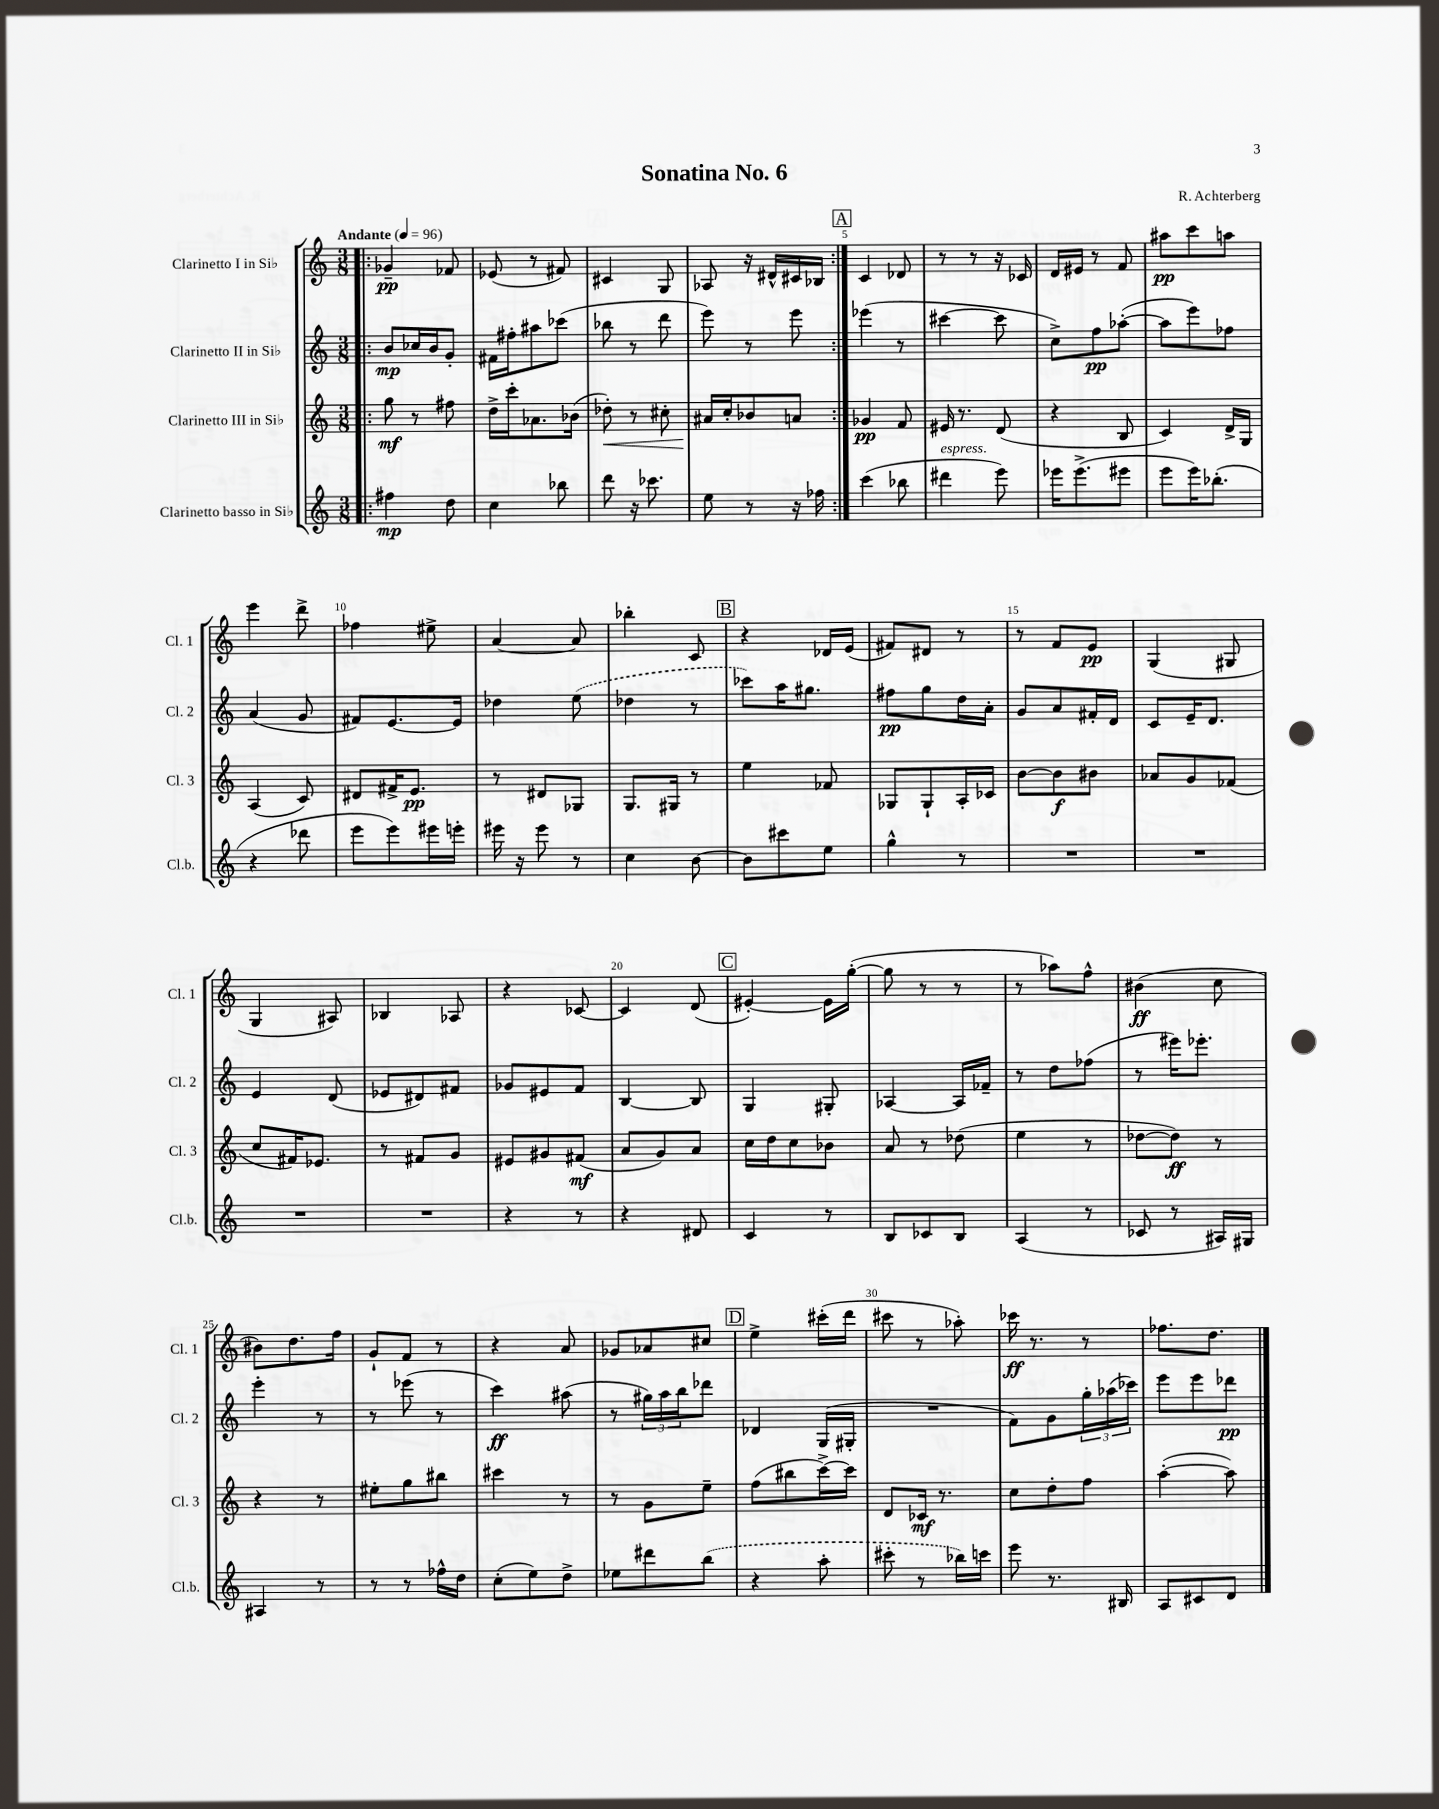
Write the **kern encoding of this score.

**kern	**dynam	**kern	**dynam	**kern	**dynam	**kern	**dynam
*part4	*part4	*part3	*part3	*part2	*part2	*part1	*part1
*staff4	*staff4	*staff3	*staff3	*staff2	*staff2	*staff1	*staff1
*I"Clarinetto basso in Si♭	*	*I"Clarinetto III in Si♭	*	*I"Clarinetto II in Si♭	*	*I"Clarinetto I in Si♭	*
*I'Cl.b.	*	*I'Cl. 3	*	*I'Cl. 2	*	*I'Cl. 1	*
*clefG2	*	*clefG2	*	*clefG2	*	*clefG2	*
*k[]	*	*k[]	*	*k[]	*	*k[]	*
*M3/8	*	*M3/8	*	*M3/8	*	*M3/8	*
*MM96	*	*MM96	*	*MM96	*	*MM96	*
=1!|:	=1!|:	=1!|:	=1!|:	=1!|:	=1!|:	=1!|:	=1!|:
!	!	!	!	!	!	!LO:TX:a:B:t=Andante	!
4ff#X\	mp	8gg\	mf	8b/L	mp	4g-X~/	pp
.	.	8r	.	16cc-X/L	.	.	.
.	.	.	.	16b/J	.	.	.
8dd\	.	8ff#X\	.	8g'/J	.	8f-X/	.
=2	=2	=2	=2	=2	=2	=2	=2
4cc\	.	16dd^\LL	.	16f#X\LL	.	(8e-X/	.
.	.	16ccc'\J	.	16ff#X'\J	.	.	.
.	.	8.a-X\	.	8aa#X\	.	8r	.
8bb-X\	.	.	.	(8ccc-X\J	.	8f#X/)	.
.	.	(16b-X\Jk	.	.	.	.	.
=3	=3	=3	=3	=3	=3	=3	=3
!	!	!	!LO:HP:b	!	!	!	!
8ddd\	.	8dd-X'\)	<	8bb-X\	.	4c#X/	.
16r	.	8r	.	8r	.	.	.
8.ccc-X\	.	.	.	.	.	.	.
.	.	8cc#X'\	.	8ddd\	.	8G/	.
=4	=4	=4	=4	=4	=4	=4	=4
8ee\	.	16a#X/LL	.	8eee\)	.	8A-X/	.
.	.	16cc'/J	[	.	.	.	.
8r	.	8b-X/	.	8r	.	16r	.
.	.	.	.	.	.	16d#X^^/LL	.
16r	.	8an/J	.	8eee\	.	16c#X/	.
16ff-X\	.	.	.	.	.	16B-X/JJ	.
!!LO:REH:place=s1:t=A
=5:|!	=5:|!	=5:|!	=5:|!	=5:|!	=5:|!	=5:|!	=5:|!
(4ccc\	.	4g-X/	pp	(4eee-X\	.	4c/	.
8bb-X\	.	8f/	.	8r	.	8d-X/	.
=6	=6	=6	=6	=6	=6	=6	=6
!LO:TX:a:i:t=espress.	!	!	!	!	!	!	!
4ddd#X\	.	16e#X/	.	[4ccc#X\	.	8r	.
.	.	8.r	.	.	.	.	.
.	.	.	.	.	.	8r	.
8eee\)	.	(8d/	.	8ccc#\]	.	16r	.
.	.	.	.	.	.	16c-X/	.
=7	=7	=7	=7	=7	=7	=7	=7
16eee-X\KL	.	4r	.	8cc^\L)	.	16d/LL	.
(8.eee-^\	.	.	.	.	.	16e#X/JJ	.
.	.	.	.	8ff\	pp	8r	.
8eee#X\J	.	8B/	.	([8aa-X'\J	.	8f/	.
=8	=8	=8	=8	=8	=8	=8	=8
8eee\L	.	4c/)	.	8aa-\L]	.	8aa#X\L	pp
16eee\K)	.	.	.	8eee\)	.	8ccc\	.
(8.bb-X'\J	.	.	.	.	.	.	.
.	.	16d^/LL	.	8ff-X\J	.	8aan\J	.
.	.	16G/JJ	.	.	.	.	.
!!LO:LB:g=z
=9	=9	=9	=9	=9	=9	=9	=9
4r	.	(4A/	.	(4a/	.	4eee\	.
8ddd-X\	.	8c/)	.	8g/	.	8ddd^\	.
=10	=10	=10	=10	=10	=10	=10	=10
8eee\L	.	8d#X/L	.	8f#X/L)	.	4ff-X\	.
8eee\)	.	16f#X^/K	.	[8.e/	.	.	.
.	.	8.e/J	pp	.	.	.	.
16eee#X\L	.	.	.	.	.	8ee#X^\	.
16eeen'\JJ	.	.	.	16e/Jk]	.	.	.
=11	=11	=11	=11	=11	=11	=11	=11
16eee#X\	.	8r	.	4dd-X\	.	[4a/	.
16r	.	.	.	.	.	.	.
8eee#\	.	8d#X/L	.	.	.	.	.
8r	.	8G-X/J	.	(8ee\	.	8a/]	.
=12	=12	=12	=12	=12	=12	=12	=12
4cc\	.	8.G/L	.	4dd-X\	.	4bb-X'\	.
.	.	16G#X/Jk	.	.	.	.	.
[8b\	.	8r	.	8r	.	8c/	.
!!LO:REH:place=s1:t=B
=13	=13	=13	=13	=13	=13	=13	=13
8b\L]	.	4ee\	.	8ccc-X\L)	.	4r	.
8ccc#X\	.	.	.	16aa\K	.	.	.
.	.	.	.	8.gg#X\J	.	.	.
8ee\J	.	8f-X/	.	.	.	16d-X/LL	.
.	.	.	.	.	.	(16e/JJ	.
=14	=14	=14	=14	=14	=14	=14	=14
4gg^^\	.	8G-X/L	.	8ff#X\L	pp	8f#X/L)	.
.	.	8G-`/	.	8gg\	.	8d#X/J	.
8r	.	16A'/L	.	16dd\L	.	8r	.
.	.	16c-X/JJ	.	16a'\JJ	.	.	.
=15	=15	=15	=15	=15	=15	=15	=15
4.r	.	[8b\L	.	8g/L	.	8r	.
.	.	8b\]	f	8a/	.	8f/L	.
.	.	8b#X\J	.	16f#X'/L	.	8e/J	pp
.	.	.	.	16d/JJ	.	.	.
=16	=16	=16	=16	=16	=16	=16	=16
4.r	.	8a-X/L	.	8c/L	.	(4G/	.
.	.	8g/	.	16e~/K	.	.	.
.	.	.	.	8.d/J	.	.	.
.	.	(8f-X/J	.	.	.	8G#X/	.
!!LO:LB:g=z
=17	=17	=17	=17	=17	=17	=17	=17
4.r	.	8cc/L	.	4e/	.	4G/	.
.	.	16f#X/K)	.	.	.	.	.
.	.	8.e-X/J	.	.	.	.	.
.	.	.	.	(8d/	.	8A#X/)	.
=18	=18	=18	=18	=18	=18	=18	=18
4.r	.	8r	.	8e-X/L	.	4B-X/	.
.	.	8f#X/L	.	8d#X/)	.	.	.
.	.	8g/J	.	8f#X/J	.	8A-X/	.
=19	=19	=19	=19	=19	=19	=19	=19
4r	.	8e#X/L	.	8g-X/L	.	4r	.
.	.	8g#X/	.	8e#X/	.	.	.
8r	.	(8f#X/J	mf	8f/J	.	[8c-X/	.
=20	=20	=20	=20	=20	=20	=20	=20
4r	.	8a/L	.	[4B/	.	4c-/]	.
.	.	8g/)	.	.	.	.	.
8d#X/	.	8a/J	.	8B/]	.	(8d/	.
!!LO:REH:place=s1:t=C
=21	=21	=21	=21	=21	=21	=21	=21
4c/	.	16cc\LL	.	4G/	.	[4e#X'/)	.
.	.	16dd\J	.	.	.	.	.
.	.	8cc\	.	.	.	.	.
8r	.	8b-X\J	.	8G#X'/	.	16e#\LL]	.
.	.	.	.	.	.	([16gg'\JJ	.
=22	=22	=22	=22	=22	=22	=22	=22
8B/L	.	8a/	.	[4A-X/	.	8gg\]	.
8c-X/	.	8r	.	.	.	8r	.
8B/J	.	(8dd-X\	.	16A-/LL]	.	8r	.
.	.	.	.	16f-X~/JJ	.	.	.
=23	=23	=23	=23	=23	=23	=23	=23
(4A/	.	4ee\	.	8r	.	8r	.
.	.	.	.	8dd\L	.	8aa-X\L)	.
8r	.	8r	.	(8ff-X\J	.	8ff^^\J	.
=24	=24	=24	=24	=24	=24	=24	=24
8c-X/	.	[8dd-X\L	.	8r	.	(4b#X\	ff
8r	.	8dd-\J])	ff	16eee#X\KL)	.	.	.
.	.	.	.	8.eee-X'\J	.	.	.
16A#X/LL)	.	8r	.	.	.	8cc\	.
16G#X/JJ	.	.	.	.	.	.	.
!!LO:LB:g=z
=25	=25	=25	=25	=25	=25	=25	=25
4A#X/	.	4r	.	4eee'\	.	8b#X\L)	.
.	.	.	.	.	.	8.dd\	.
8r	.	8r	.	8r	.	.	.
.	.	.	.	.	.	16ff\Jk	.
=26	=26	=26	=26	=26	=26	=26	=26
8r	.	8ee#X'\L	.	8r	.	8g`/L	.
8r	.	8gg\	.	(8eee-X\	.	8f/J	.
16ff-X^^\LL	.	8bb#X\J	.	8r	.	8r	.
16dd\JJ	.	.	.	.	.	.	.
=27	=27	=27	=27	=27	=27	=27	=27
(8cc'\L	.	4ccc#X\	.	4ccc\)	ff	4r	.
8ee\)	.	.	.	.	.	.	.
8dd^\J	.	8r	.	(8aa#X\	.	8a/	.
=28	=28	=28	=28	=28	=28	=28	=28
8ee-X\L	.	8r	.	8r	.	8g-X/L	.
8ddd#X\	.	8g\L	.	24gg#X\LL)	.	8a-X/	.
.	.	.	.	24aa\	.	.	.
.	.	.	.	24bb\J	.	.	.
(8bb\J	.	8ee~\J	.	8ddd-X\J	.	8cc#X/J	.
!!LO:REH:place=s1:t=D
=29	=29	=29	=29	=29	=29	=29	=29
4r	.	(8ff\L	.	4d-X/	.	4ee^\	.
.	.	8bb#X\	.	.	.	.	.
8aa'\	.	[16ccc^\L)	.	(16G/LL	.	(16ccc#X'\LL	.
.	.	16ccc\JJ]	.	16G#X'/JJ	.	16ddd\JJ	.
=30	=30	=30	=30	=30	=30	=30	=30
8ccc#X'\	.	8d/L	.	4.r	.	8ccc#X\	.
8r	.	16c-X/Jk	mf	.	.	8r	.
.	.	8.r	.	.	.	.	.
16bb-X\LL)	.	.	.	.	.	8aa-X'\)	.
16cccn\JJ	.	.	.	.	.	.	.
=31	=31	=31	=31	=31	=31	=31	=31
8eee\	.	8cc\L	.	8f\L)	.	16ccc-X\	ff
.	.	.	.	.	.	8.r	.
8.r	.	8dd'\	.	8g\	.	.	.
.	.	8ff\J	.	24gg'\L	.	8r	.
.	.	.	.	(24aa-X\	.	.	.
16B#X/	.	.	.	.	.	.	.
.	.	.	.	24ccc-X\JJ)	.	.	.
=32	=32	=32	=32	=32	=32	=32	=32
8A/L	.	([4aa'\	.	8eee\L	.	8.ff-X\L	.
8c#X/	.	.	.	8eee\	.	.	.
.	.	.	.	.	.	8.dd\J	.
8d/J	.	8aa\])	.	8ddd-X\J	pp	.	.
==	==	==	==	==	==	==	==
*-	*-	*-	*-	*-	*-	*-	*-
